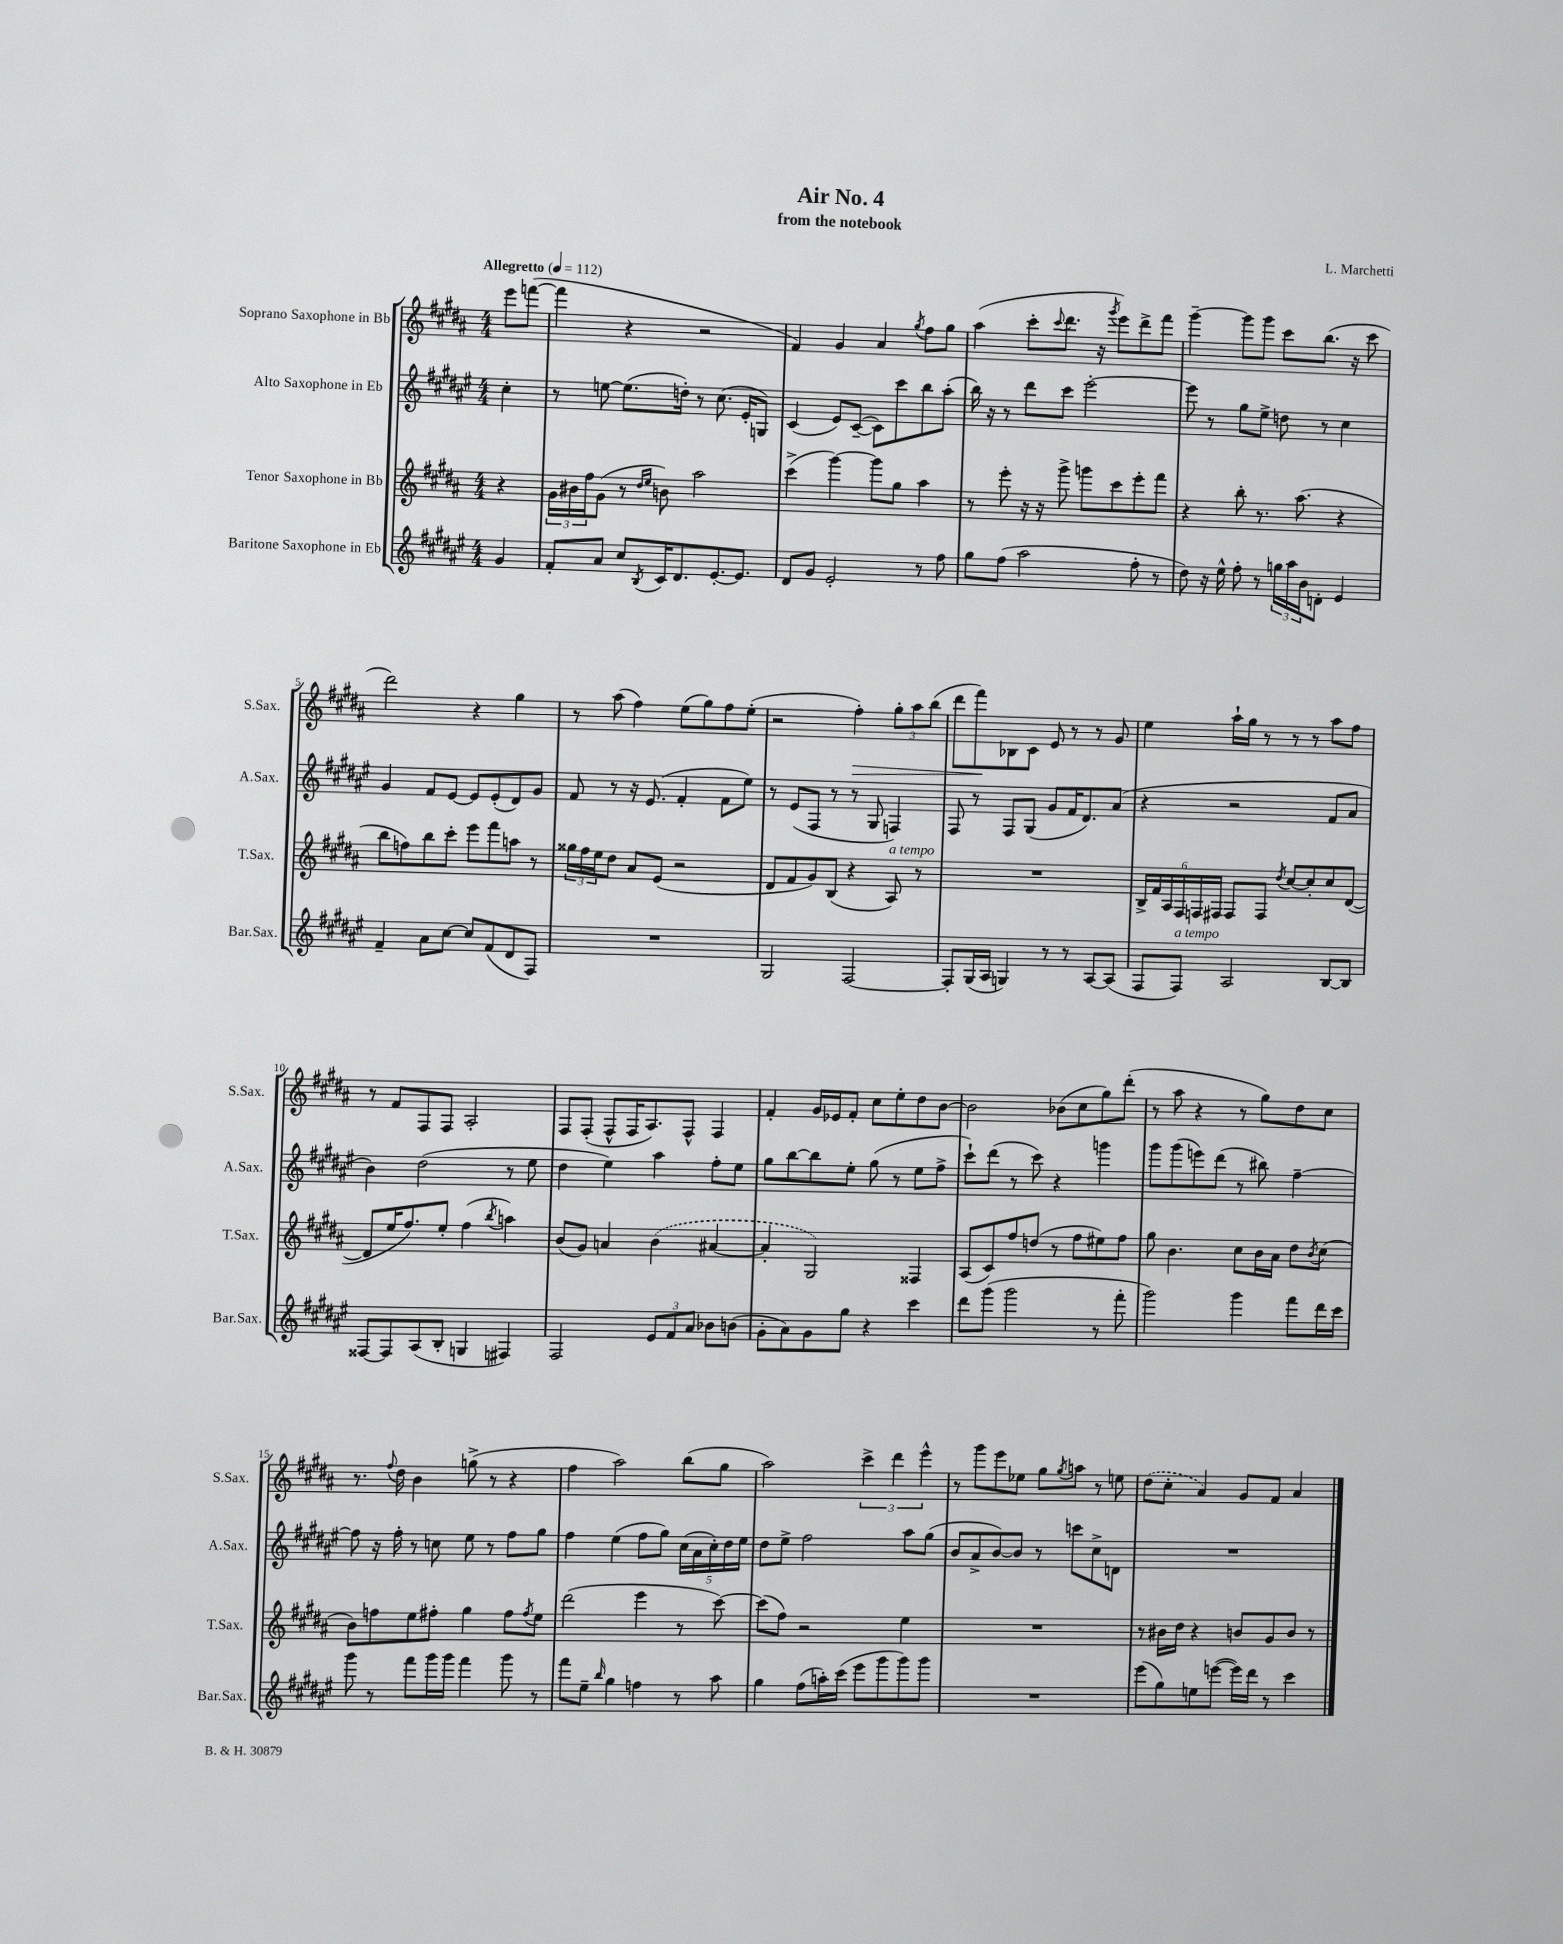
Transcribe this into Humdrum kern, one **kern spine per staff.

**kern	**kern	**kern	**kern
*staff4	*staff3	*staff2	*staff1
*clefG2	*clefG2	*clefG2	*clefG2
*k[f#c#g#d#a#e#]	*k[f#c#g#d#a#]	*k[f#c#g#d#a#e#]	*k[f#c#g#d#a#]
*M4/4	*M4/4	*M4/4	*M4/4
*MM112	*MM112	*MM112	*MM112
4g#	4r	4cc#'	8eee
.	.	.	([8fff
=	=	=	=
8f#'	24g#	8r	4fff]
.	24b#	.	.
.	24ff#	.	.
8a#	(8g#	[8ee	.
8cc#	8r	(8.ee]	4r
.	16qqdd#	.	.
8qB	16qqee	.	.
16c#	8b)	.	.
8.d#	.	16dd')	.
.	2aa#	8r	2r
[8.e#'	.	(8.cc#	.
8.e#]	.	16e#'	.
.	.	8G)	.
=	=	=	=
8d#	(4ccc#^	(4c#	4f#)
8g#	.	.	.
2e#'	[4ggg#)	8e#)	4g#
.	.	([8c#~	.
.	8ggg#]	8c#])	4a#
.	8gg#	8ccc#	.
.	.	.	8qgg#
8r	4aa#	8bb	8ff#
8ff#	.	(8aa#'	8gg#
=	=	=	=
8gg#	8r	16bb)	(4aa#
.	.	16r	.
(8ff#	8eee'	8r	.
2aa#	16r	8ddd#	8ccc#'
.	16r	.	.
.	.	.	8qqccc#
.	8ggg#^	8ccc#	8.ddd#
.	8ggg	[2eee#'	.
.	.	.	16r
.	.	.	8qggg#
.	8ccc#	.	8eee)
8ff#'	8eee'	.	8ddd#^
8r	8fff#	.	8fff#
=	=	=	=
8dd#)	4r	8eee#]	[4ggg#~
16r	.	8r	.
16ee#^^	.	.	.
8ff#'	8bb'	8gg#	8ggg#]
8r	8.r	8ee#^	8ggg#
24gg	.	8dd	8ccc#
24aa#	.	.	.
.	(8.aa#	.	.
24b	.	.	.
8d'	.	8r	(8.bb
4e#	4r	4cc#	.
.	.	.	16r
.	.	.	8ccc#
=	=	=	=
4f#~	8bb	4g#	2ddd#)
.	8ff)	.	.
8a#	8bb	8f#	.
[8cc#	8ccc#'	[8e#	.
8cc#]	8eee	8e#]	4r
(8f#	8fff#	(8e#'	.
8d#	8aa	8d#)	4gg#
8F#)	8r	8g#	.
=	=	=	=
1r	24gg##	8f#	8r
.	24ff#	.	.
.	24ee	.	.
.	8dd#	8r	(8aa#
.	8a#	16r	4ff#)
.	.	(8.e#	.
.	(8e	.	.
.	2r	4f#'	(8ee
.	.	.	8gg#)
.	.	8f#	8ff#
.	.	8ee#)	(8ee'
=	=	=	=
2G#	8d#	8r	2r
.	8f#	(8e#	.
.	8g#)	8F#	.
.	(8B	8r	.
[2F#	4r	8r	4ff#')
.	.	8G#	.
.	8A#)	4F)	12gg#'
.	.	.	12aa#
.	8r	.	.
.	.	.	(12bb
=	=	=	=
8F#']	1r	8F#	8ddd#
(16G#	.	8r	8fff#)
16A#	.	.	.
4G)	.	8F#	8B-
.	.	(8G#	8c#
8r	.	8g#	8e
8r	.	16f#	8r
.	.	8.d#)	.
[8A#	.	.	8r
(8A#]	.	(8a#	8g#
=	=	=	=
8F#	24B^	4r	4ee
.	24f#	.	.
.	24A#	.	.
8F#)	24F#	.	.
.	24F	.	.
.	24F#	.	.
2A#	8F#	2r	16aa#`
.	.	.	16gg#
.	8F#	.	8r
.	8qdd#	.	.
.	[8cc#	.	8r
.	8cc#']	.	8r
[8B	8cc#	8f#	8aa#
8B]	([8d#	8a#	8ff#
=	=	=	=
[8F##	8d#]	4b)	8r
8F##]	16ee	.	8f#
.	8.ff#)	.	.
(8A#	.	(2dd#	8F#
8B'	8ee'	.	8F#
4G	(4ff#	.	2A#'
.	8qbb	.	.
4F#)	4aa)	8r	.
.	.	8ee#	.
=	=	=	=
2F#	(8b	4dd#	8F#
.	8g#)	.	(8F#'
.	4a	4ee#)	8F#^^
.	.	.	16F#
.	.	.	8.A#)
12e#	(4b	4aa#	.
12f#	.	.	.
.	.	.	8F#^^
12a#	.	.	.
8b-	[4a#	8ff#'	4F#
(8b	.	8ee#	.
=	=	=	=
8g#'	4a#']	8gg#	4f#'
8a#)	.	[8bb	.
8g#	2G#)	8bb]	16g#
.	.	.	16e-
8gg#	.	8ee#'	8f#'
4r	.	(8gg#	8cc#
.	.	8r	8ee'
4ccc#	4F##	8ee#	8dd#
.	.	8ff#^	[8b
=	=	=	=
8ddd#	(8A#	8ccc#`)	2b]
(8ggg#	8c#)	(8ddd#	.
2ggg#	8ff#	8r	.
.	(8dd	8ccc#)	.
.	8r	4r	(8b-
.	8ff#	.	8cc#
8r	8ee#)	4ggg	8gg#)
8fff#'	8ff#	.	(8ddd#'
=	=	=	=
2ggg#)	8gg#	8ggg#	8r
.	4.b	(8ggg#	8aa#
.	.	8eee)	4r
.	.	(8ddd#	.
4ggg#	8cc#	8r	8r
.	16b	8bb#)	8gg#)
.	16a#	.	.
8fff#	8dd#	[4ff#~	8dd#
.	8qb	.	.
16ddd#	(8cc#	.	8cc#
16ccc#	.	.	.
=	=	=	=
8ggg#	8b)	8ff#]	8.r
8r	8ff	16r	.
.	.	.	8qqff#
.	.	16ff#'	16dd#
8fff#	8ee	8r	4b
16ggg#	8ff#'	8cc	.
16ggg#	.	.	.
4fff#	4gg#	8ee#	(8gg^
.	.	8r	8r
8ggg#	8ff#	8ff#	4r
.	8qff#	.	.
8r	8ee	8gg#	.
=	=	=	=
8fff#	(2ddd#	4ff#	4ff#
8ee#~	.	.	.
16qqbb	.	.	.
4gg#	.	(4ee#	2aa#)
4ff	4eee	8ff#	.
.	.	8gg#)	.
8r	8r	(20cc#	(8bb
.	.	20a#	.
.	.	20cc#')	.
8aa#	[8ccc#)	.	8gg#
.	.	20dd#	.
.	.	20ee#	.
=	=	=	=
4gg#	(8ccc#]	8dd#	2aa#)
.	8ff#)	8ee#^	.
(8ff#	2r	2ff#	.
16aa')	.	.	.
(16ccc#	.	.	.
8eee#	.	.	6ccc#^
8ggg#	.	.	.
.	.	.	6ddd#
8ggg#)	4ee	8aa#	.
.	.	.	6eee^^
8ggg#	.	(8gg#	.
=	=	=	=
1r	1r	8b	8r
.	.	8a#^	8ggg#
.	.	[8b)	8eee
.	.	8b]	8ee-
.	.	8r	8gg#
.	.	.	8qgg#
.	.	8ccc	8aa
.	.	8cc#^	8r
.	.	8d	8ee
=	=	=	=
(8eee#	8r	1r	(8dd#
8gg#)	16b#	.	8cc#'
.	16dd#	.	.
8ee	4r	.	4a#)
([8eee	.	.	.
16eee])	8b	.	8g#
16ddd#	.	.	.
8r	8g#	.	8f#
4ccc#	8b	.	4a#
.	8r	.	.
==	==	==	==
*-	*-	*-	*-
